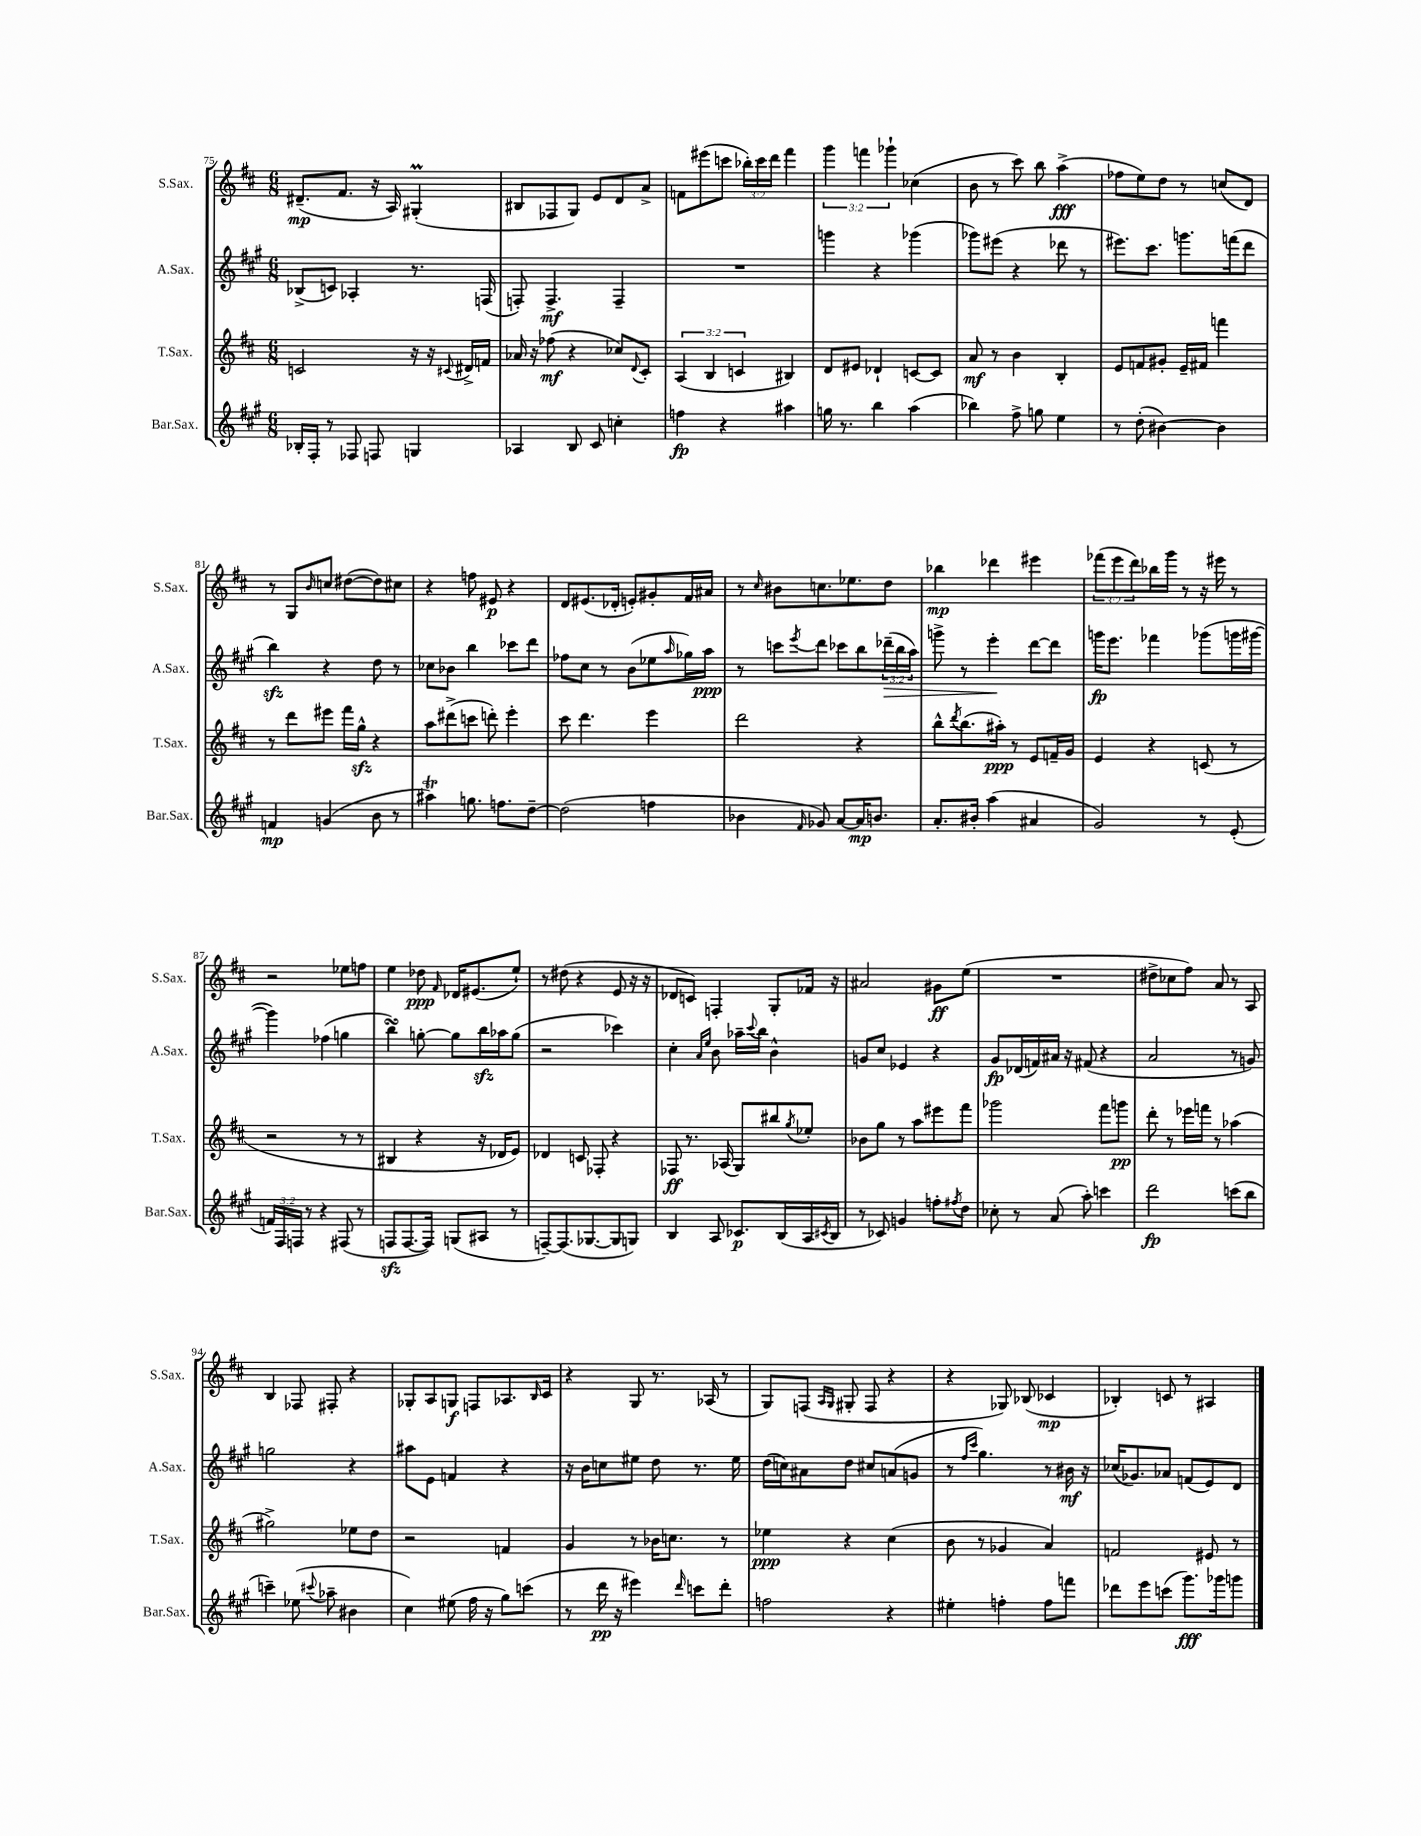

**kern	**kern	**kern	**kern
*staff4	*staff3	*staff2	*staff1
*clefG2	*clefG2	*clefG2	*clefG2
*k[f#c#g#]	*k[f#c#]	*k[f#c#g#]	*k[f#c#]
*M6/8	*M6/8	*M6/8	*M6/8
16B-'/LL	2c/	(8B-^/L	(8.d#~/L
16F#'/JJ	.	.	.
8r	.	8c/J)	.
.	.	.	8.f#/J
8F-/	.	4A-'/	.
8F/	.	.	16r
.	.	.	16A/)
4G/	16r	8.r	(4G#'/
.	16r	.	.
.	8qqc#/	.	.
.	16d#^/LL	.	.
.	16f/JJ	(16F/	.
=	=	=	=
4A-/	16a-/	8F'/)	8B#/L
.	16r	.	.
.	(8ff-\	4.F^/	8F-/
8B/	4r	.	8G/J)
8c#/	.	.	8e/L
4cc'\	8cc-/L)	4F~/	8d/
.	8qqd/	.	.
.	8c#'/J	.	8a^/J
=	=	=	=
4ff\	(6A/	2.r	8f\L
.	.	.	(8eee#\
.	6B/	.	.
4r	.	.	8ccc\J
.	6c/	.	.
.	.	.	24bb-'\LL)
.	.	.	24ccc\
.	.	.	24ddd\JJ
4aa#\	4B#/)	.	4fff#\
=	=	=	=
16gg\	8d/L	4ggg\	6ggg\
8.r	.	.	.
.	8e#/J	.	.
.	.	.	6fff\
4bb\	4d-`/	4r	.
.	.	.	6ggg-`\
(4aa\	[8c/L	(4ggg-\	(4cc-\
.	8c/]J	.	.
=	=	=	=
4bb-\)	8a/	8ggg-\L)	8b\
.	8r	(8eee#\J	8r
8ff#^\	4b\	4r	8ccc#\)
8gg\	.	.	8bb\
4ee\	4B'/	8ddd-\	(4aa^\
.	.	8r	.
=	=	=	=
8r	8e/L	8.eee#\L)	8ff-\L
(8dd'\	8f/	.	8ee\)
.	.	8.ccc#\J	.
[4b#\)	8g#'/J	.	8dd\J
.	16e~/LL	8.ggg\L	8r
.	16f#/JJ	.	.
4b#\]	4fff\	.	(8cc/L
.	.	(16fff\k	.
.	.	8ddd\J	8d/J)
=	=	=	=
4f/	8r	4bb\)	8r
.	8ddd\L	.	8G/L
.	.	.	16qqb/
(4g/	8eee#\J	4r	8cc/J
.	16fff#\LL	.	([8dd#\L
.	16gg^^\JJ	.	.
8b\	4r	8dd\	8dd#\])
8r	.	8r	8cc#\J
=	=	=	=
4aa#\)	8aa\L	8cc-\L	4r
.	(8ddd#^\	8b-\J	.
8.gg\	8ccc\J	4bb\	8ff\
.	8ddd'\)	.	8e#/
8.ff\L	.	.	.
.	4eee'\	8ccc-\L	4r
[8dd~\J	.	8ddd\J	.
=	=	=	=
(2dd\]	8ccc#\	8ff-\L	8d/L
.	4.ddd\	8cc#\J	(8.e#/
.	.	8r	.
.	.	.	16d-'/Jk
.	.	(8b\L	8e'/L)
4ff\	4eee\	8ee-\	8g#'/
.	.	16qqaa/	.
.	.	16gg-\L)	16f#/L
.	.	16aa\JJ	16a#/JJ
=	=	=	=
4b-\	2ddd\	8r	8r
.	.	.	16qqcc#/
.	.	8ccc\L	8b#\L
16qqf#/	.	8qeee/	.
8g-/)	.	8ddd\J	8.cc\
[8a/L	.	8ccc-\L	.
.	.	.	8.ee-\
16a/]K	4r	8bb\	.
8.b/J	.	.	.
.	.	(24ddd-~\L	8dd\J
.	.	24bb\	.
.	.	24aa\JJ)	.
=	=	=	=
8.a'/L	8bb^^\L	8ggg^\	4bb-\
.	8qddd/	.	.
.	(8.bb\	8r	.
16b#'/Jk	.	.	.
(4aa\	.	4eee'\	4ddd-\
.	16aa#'\Jk)	.	.
.	8r	.	.
4a#/	8e/L	[8ddd\L	4eee#\
.	16f~/L	8ddd\]J	.
.	16g/JJ	.	.
=	=	=	=
2g#/)	4e/	16ggg\LK	(12fff-\L
.	.	8.eee\J	.
.	.	.	12eee\
.	.	.	12ddd\)
.	4r	4fff-\	16bb-\L
.	.	.	16ggg\JJ
.	.	.	8r
8r	(8c/	(8ggg-\L	16r
.	.	.	16eee#\
(8e'/	8r	16ggg\L	8r
.	.	[16ggg#\JJ	.
=	=	=	=
24f/LL)	2r	4ggg#\])	2r
24F#/	.	.	.
24F/JJ	.	.	.
8r	.	.	.
4r	.	(4ff-\	.
(8F#/	8r	4gg\	8ee-\L
8r	8r	.	8ff\J
=	=	=	=
8F/L	4B#/	4bb\)	4ee\
[8.F/	.	.	.
.	4r	[8gg'\	8dd-\
16F/]Jk)	.	.	.
.	.	.	16qqf#/
(8G/L	.	8gg\]L	16d-/LK
.	.	.	(8.e#/
8A#/J	16r	16bb\L	.
.	16d-/LK	16aa-\J	.
8r	8e/J)	(8gg\J	8ee`/J)
=	=	=	=
[8F~/L)	4d-/	2r	8r
(8.F/]	.	.	(8dd#\
.	8c/	.	4r
[8.G-/	.	.	.
.	8F-'/	.	.
8G-/]	4r	4ccc-\)	8e/
8G/J)	.	.	16r
.	.	.	16r
=	=	=	=
4B/	8F-/	4cc#'\	8d-/L
.	8.r	.	8c/J)
.	.	16qqa/LL	.
.	.	16qqee/JJ	.
8A/	.	8b\	4F'/
.	(16A-/	.	.
8.c-/L	8G/L)	16aa-~\LL	.
.	.	8qqccc#/	.
.	.	16bb\JJ	.
.	8bb#/	4b^^\	8G'/L
(16B/L	.	.	.
.	8qgg/	.	.
16A/	8ee-'/J	.	16f-/Jk
8qc#/	.	.	.
16B/JJ	.	.	16r
=	=	=	=
8r	8b-\L	8g/L	2a#/
8c-/)	8gg\J	8cc#/J	.
4g/	8r	4e-/	.
.	8aa\L	.	.
8ff'\L	8eee#\	4r	8g#\L
8qff#/	.	.	.
8dd\J	8fff#\J	.	(8ee\J
=	=	=	=
8cc-'\	2ggg-\	8g#/L	2.r
8r	.	(16d-/L	.
.	.	16f/)	.
(8a/	.	16a#/JJ	.
.	.	16r	.
8aa'\)	.	(8f#/	.
4ccc\	8fff#\L	4r	.
.	8ggg\J	.	.
=	=	=	=
2ddd\	8ddd'\	2a/	8dd#^\L
.	8r	.	8cc-\
.	16eee-\LL	.	8ff#\J)
.	16fff\JJ	.	.
.	8r	.	8a/
(8ccc\L	(4aa-\	8r	8r
8bb\J	.	8g/)	8A/
=	=	=	=
4ccc~\)	2gg#^\)	2gg\	4B/
(8ee-\	.	.	8F-/
8qqccc#/	.	.	.
8aa-~\	.	.	8F#'/
4b#\	8ee-\L	4r	4r
.	8dd\J	.	.
=	=	=	=
4cc#\)	2r	8aa#\L	8G-'/L
.	.	8e\J	8A/
(8ee#\	.	4f/	8G/J
16ff#\	.	.	8F/L
16r	.	.	.
8gg#\L)	4f/	4r	8.A-/
(8ccc\J	.	.	.
.	.	.	16qqB/
.	.	.	16c#/Jk
=	=	=	=
8r	4g/	16r	4r
.	.	16b\LK	.
16ddd\	.	8cc\	.
16r	.	.	.
4eee#\)	8r	8ee#\J	8G/
.	16b-\LK	8dd\	8.r
.	8.cc\J	.	.
16qqddd/	.	.	.
8ccc\L	.	8.r	.
.	.	.	(16A-/
8ddd'\J	8r	.	8r
.	.	16ee#\	.
=	=	=	=
2ff\	4ee-\	(16dd\LL	8G/L)
.	.	16cc\J)	.
.	.	8a#\	(8F/J
.	.	.	16qqA/LL
.	.	.	16qqG/JJ
.	4r	8dd\J	8G#'/
.	.	8cc#/L	8F/
4r	(4cc#\	(8a/	4r
.	.	8g/J	.
=	=	=	=
4ee#'\	8b\	8r	4r
.	.	16qqff#/LL	.
.	.	16qqccc#/JJ	.
.	8r	4.gg#\)	.
4ff'\	4g-/	.	8G-/)
.	.	.	(8B-/
8ff\L	4a/)	8r	4c-/
8fff\J	.	16b#\	.
.	.	16r	.
=	=	=	=
8ddd-\L	2f/	(16cc-/LK	4B-'/)
.	.	8.g-/)	.
8eee\	.	.	.
(8ccc\J	.	8a-/J	8c/
8.ggg#\L)	.	(8f/L	8r
.	8e#/	8e/)	4A#/
16ggg-\k	.	.	.
8ggg\J	8r	8d/J	.
==	==	==	==
*-	*-	*-	*-
